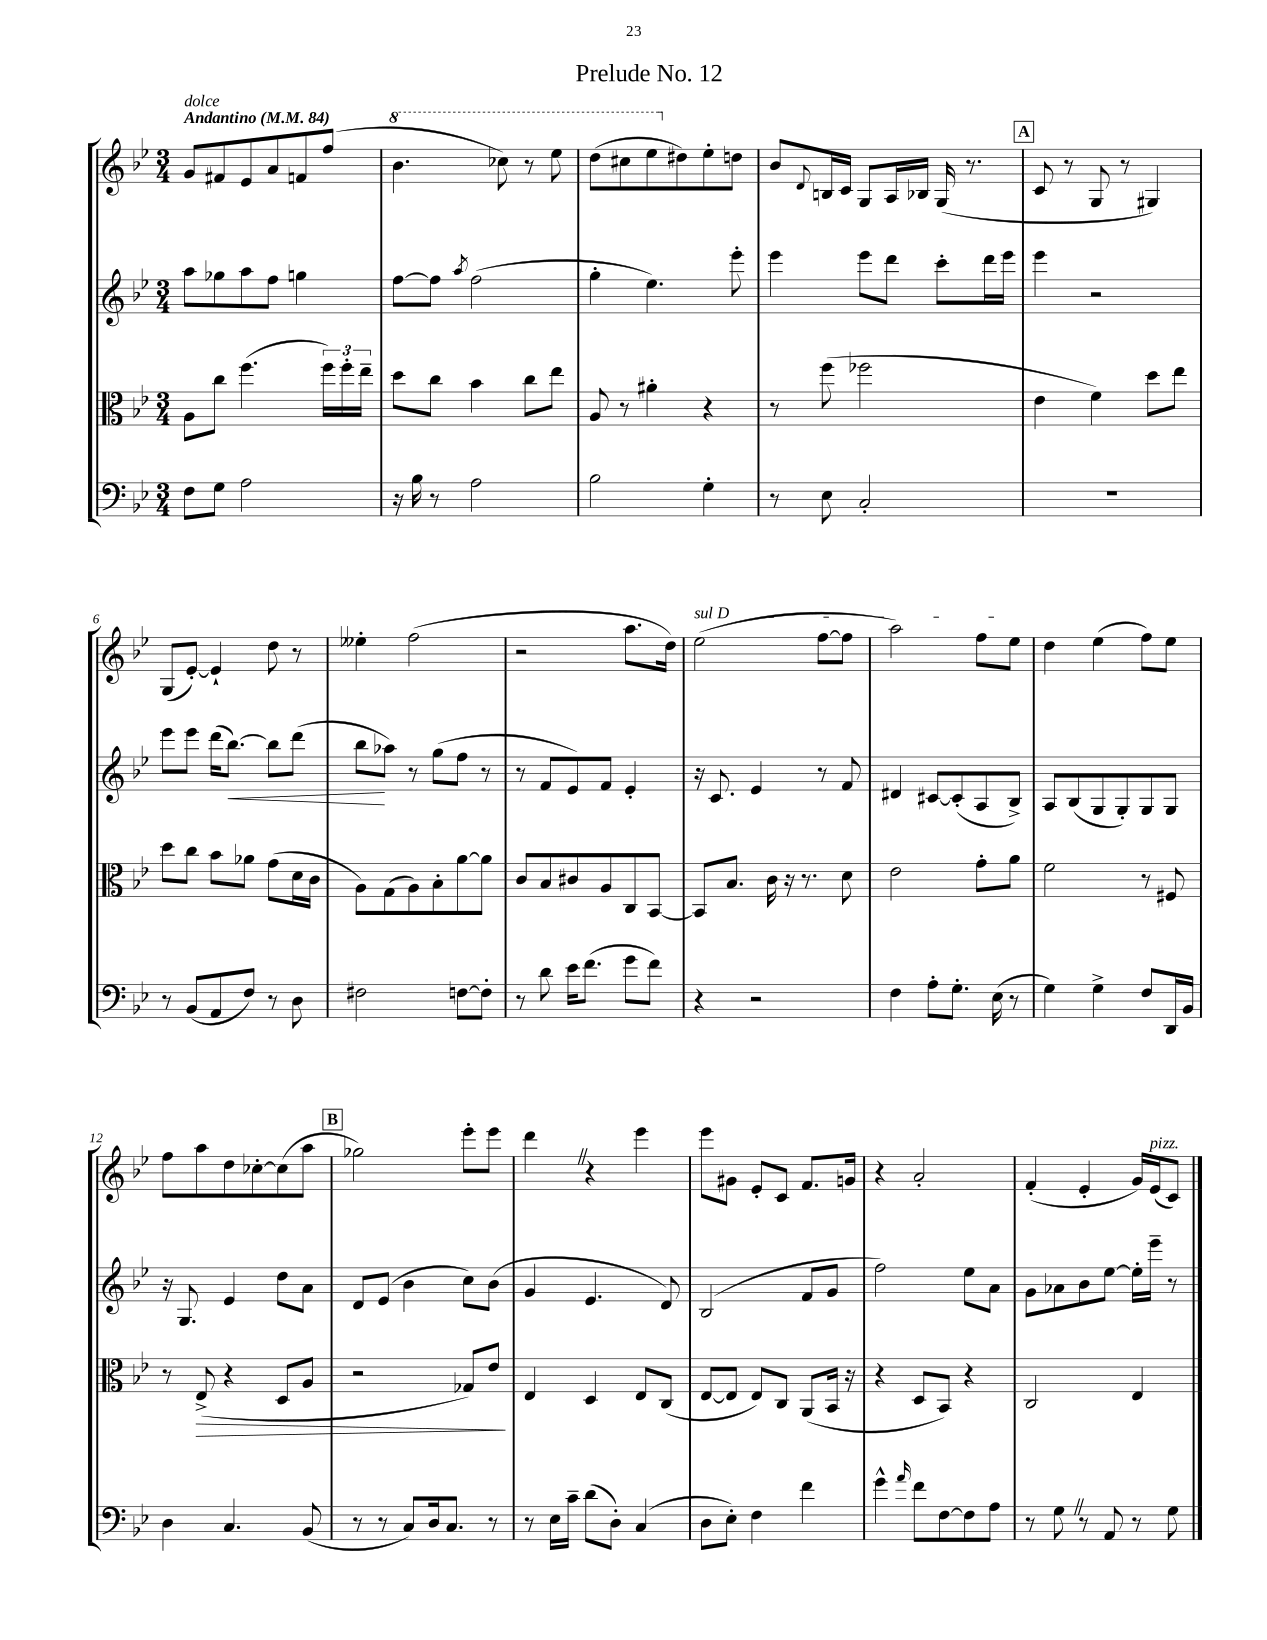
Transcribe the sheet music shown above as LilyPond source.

\header { title = "Prelude No. 12" }
<<
\new StaffGroup <<
\new Staff = "s0" {
    \clef treble \key bes \major \numericTimeSignature \time 3/4 \tempo "Andantino" 4 = 84
    g'8^\markup { \italic "dolce" } fis'8 ees'8 a'8 f'8 f''8( |
    \ottava #1 bes''4. ces'''8) r8 ees'''8 |
    d'''8( cis'''8 ees'''8 \ottava #0 dis''8) ees''8-. d''8 |
    bes'8 \appoggiatura { d'8 } b16 c'16 g8 a16 bes16 g16( r8. |
    \mark \markup { \box "A" } c'8 r8 g8 r8 gis4) |
    g8( ees'8~-.) ees'4-! d''8 r8 |
    eeses''4-. f''2( |
    r2 a''8. d''16) |
    \once \override TextSpanner.bound-details.left.text = \markup { \italic "sul D" } ees''2\startTextSpan( f''8~ f''8 |
    a''2) f''8 ees''8\stopTextSpan |
    d''4 ees''4( f''8) ees''8 |
    f''8 a''8 d''8 ces''8~-. ces''8( a''8 |
    \mark \markup { \box "B" } ges''2) ees'''8-. ees'''8 |
    d'''4 \once \override BreathingSign.text = \markup { \musicglyph "scripts.caesura.straight" } \breathe r4 ees'''4 |
    ees'''8 gis'8 ees'8-. c'8 f'8. g'16 |
    r4 a'2-. |
    f'4-.( ees'4-. g'16) ees'16^\markup { \italic "pizz." }( c'8) \bar "|." |
}
\new Staff = "s1" {
    \clef treble \key bes \major \numericTimeSignature \time 3/4
    a''8 ges''8 a''8 f''8 g''4 |
    f''8~ f''8 \acciaccatura { a''8 } f''2( |
    g''4-. ees''4.) ees'''8-. |
    ees'''4 ees'''8 d'''8 c'''8-. d'''16 ees'''16 |
    \mark \markup { \box "A" } ees'''4 r2 |
    ees'''8 ees'''8 d'''16( bes''8.~\<) bes''8 d'''8( |
    bes''8\! aes''8) r8 g''8( f''8 r8 |
    r8 f'8 ees'8) f'8 ees'4-. |
    r16 c'8. ees'4 r8 f'8 |
    dis'4 cis'8~ cis'8-.( a8 bes8->) |
    a8 bes8( g8 g8-.) g8 g8 |
    r16 g8. ees'4 d''8 a'8 |
    \mark \markup { \box "B" } d'8 ees'8( bes'4 c''8) bes'8( |
    g'4 ees'4. d'8) |
    bes2( f'8 g'8 |
    f''2) ees''8 a'8 |
    g'8 aes'8 bes'8 ees''8~ ees''16-. ees'''16-- r8 \bar "|." |
}
\new Staff = "s2" {
    \clef alto \key bes \major \numericTimeSignature \time 3/4
    a8 c''8 f''4.( \tuplet 3/2 { f''16) f''16-. ees''16-- } |
    d''8 c''8 bes'4 c''8 ees''8 |
    a8 r8 ais'4-. r4 |
    r8 f''8( fes''2 |
    \mark \markup { \box "A" } ees'4 f'4) d''8 ees''8 |
    d''8 c''8 bes'8 aes'8 g'8( d'16 c'16 |
    a8) g8( a8) bes8-. a'8~ a'8 |
    c'8 bes8 cis'8 a8 c8 bes,8~ |
    bes,8 bes8. c'16 r16 r8. d'8 |
    ees'2 g'8-. a'8 |
    f'2 r8 fis8 |
    r8 ees8->\>( r4 d8 a8 |
    \mark \markup { \box "B" } r2 ges8) ees'8\! |
    ees4 d4 ees8 c8( |
    ees8~ ees8 ees8) c8 a,8( bes,16 r16 |
    r4 d8 bes,8) r4 |
    c2 ees4 \bar "|." |
}
\new Staff = "s3" {
    \clef bass \key bes \major \numericTimeSignature \time 3/4
    f8 g8 a2 |
    r16 bes16 r8 a2 |
    bes2 g4-. |
    r8 ees8 c2-. |
    \mark \markup { \box "A" } R2. |
    r8 bes,8( a,8 f8) r8 d8 |
    fis2 f8~ f8-. |
    r8 d'8 ees'16 f'8.( g'8 f'8) |
    r4 r2 |
    f4 a8-. g8.-. ees16( r8 |
    g4) g4-> f8 d,16 bes,16 |
    d4 c4. bes,8( |
    \mark \markup { \box "B" } r8 r8 c8) d16 c8. r8 |
    r8 ees16 c'16-- d'8( d8-.) c4( |
    d8 ees8-.) f4 f'4 |
    g'4-^ \grace { a'16 } f'8 f8~ f8 a8 |
    r8 g8 \once \override BreathingSign.text = \markup { \musicglyph "scripts.caesura.straight" } \breathe r8 a,8 r8 g8 \bar "|." |
}
>>
>>
